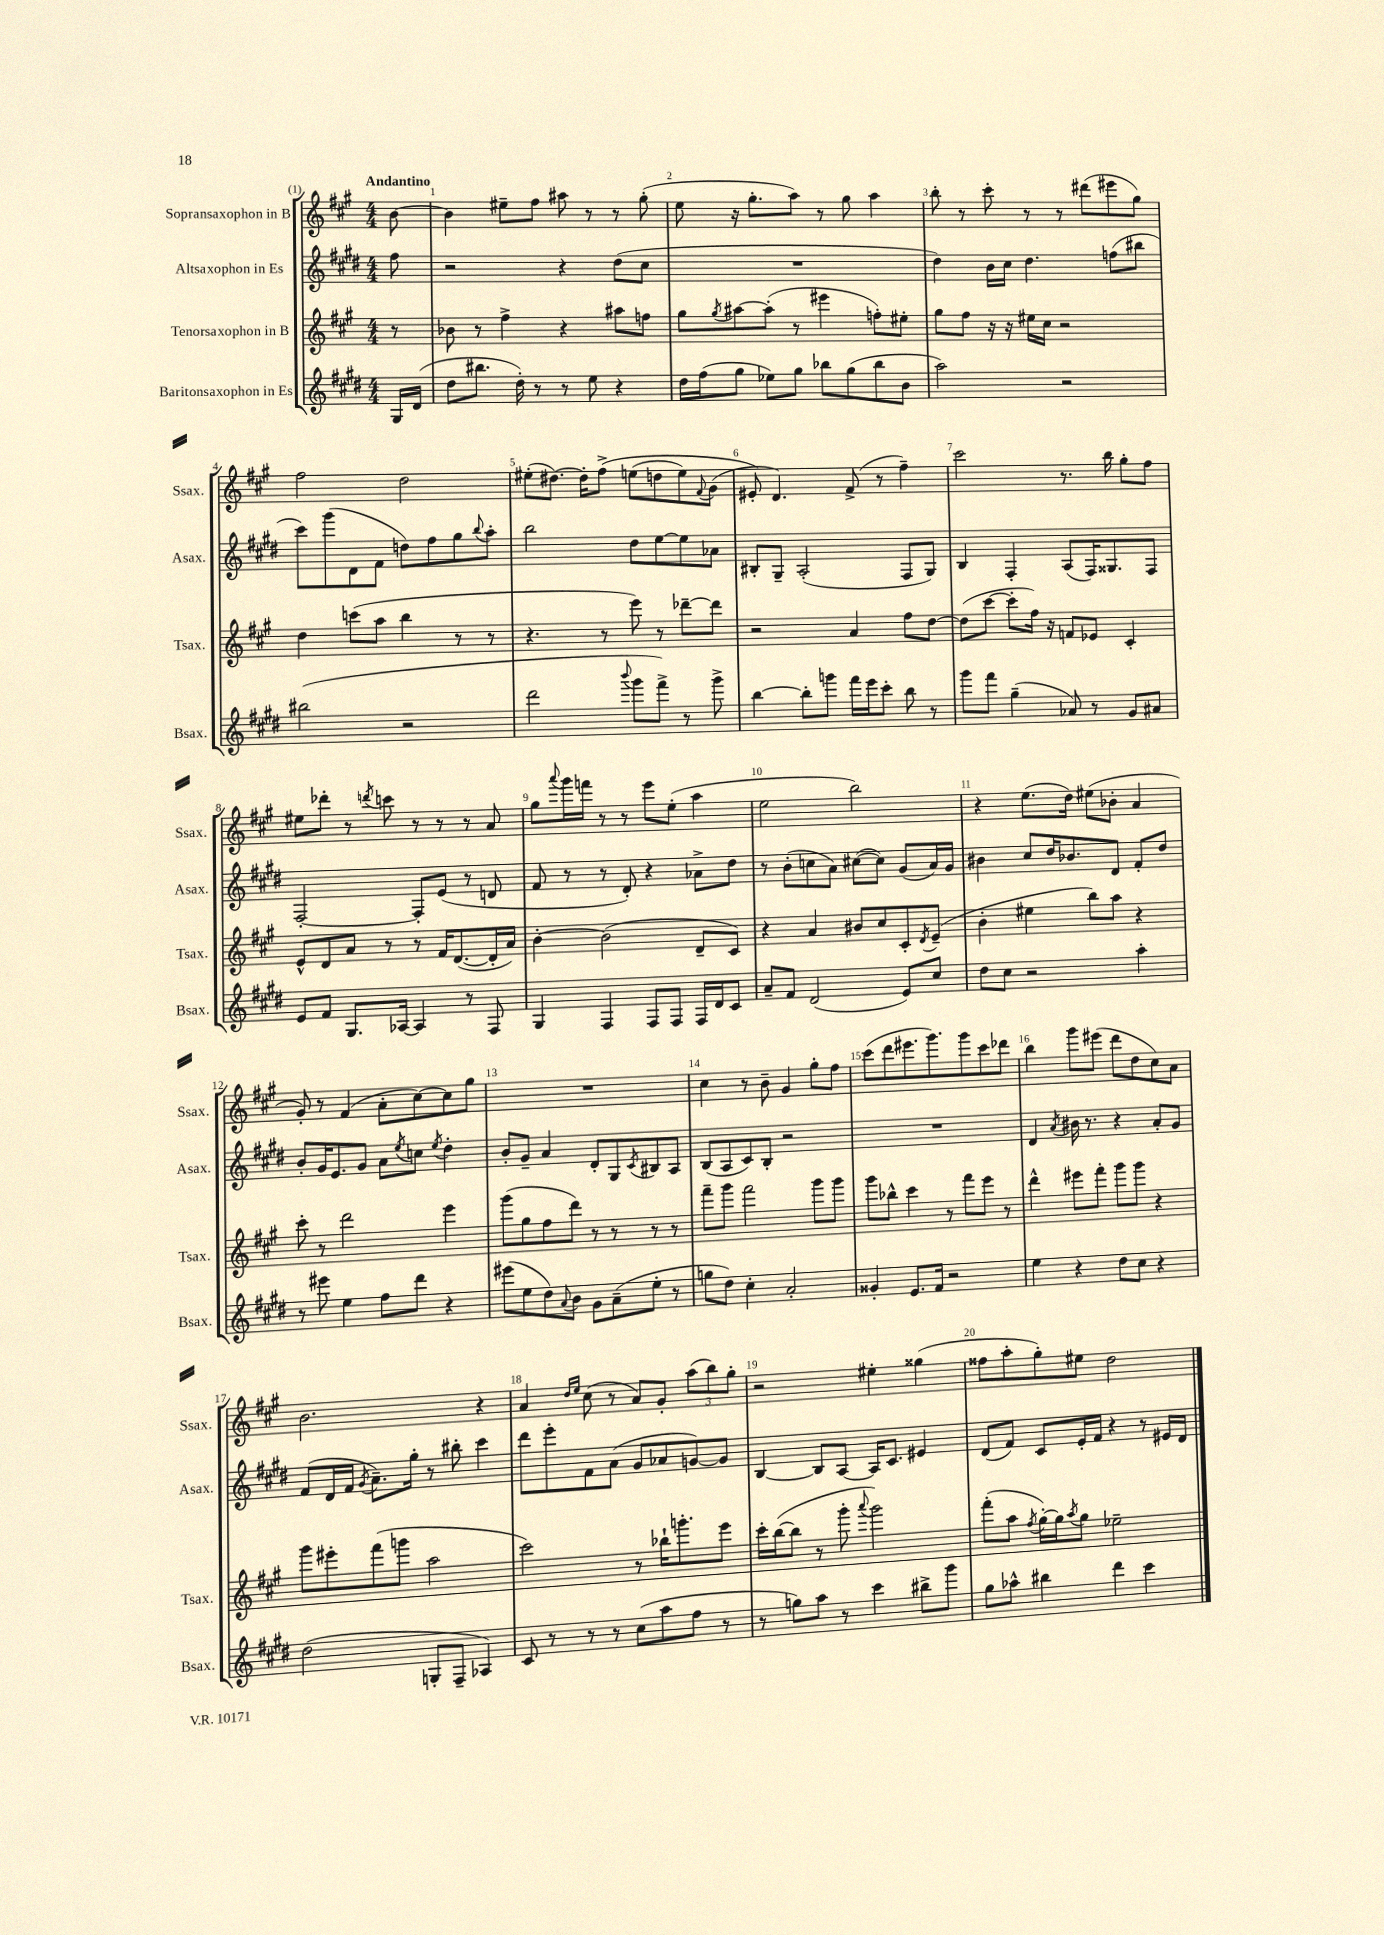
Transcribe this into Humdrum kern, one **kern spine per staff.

**kern	**kern	**kern	**kern
*staff4	*staff3	*staff2	*staff1
*clefG2	*clefG2	*clefG2	*clefG2
*k[f#c#g#d#]	*k[f#c#g#]	*k[f#c#g#d#]	*k[f#c#g#]
*M4/4	*M4/4	*M4/4	*M4/4
16G#/LL	8r	8ff#\	[8b\
(16d#/JJ	.	.	.
=	=	=	=
8dd#\L	8b-\	2r	4b\]
8.bb#\J	8r	.	.
.	4ff#^\	.	8ee#~\L
16dd#'\)	.	.	.
8r	.	.	8ff#\J
8r	4r	4r	8aa#\
8ee\	.	.	8r
4r	8aa#\L	(8dd#\L	8r
.	8ff\J	8cc#\J	(8gg#'\
=	=	=	=
16dd#\LL	8gg#\L	1r	8ee\
(16ff#\J	.	.	.
.	8qgg#/	.	.
8gg#\J	[8aa#\	.	16r
.	.	.	8.gg#'\L
8ee-\L)	(8aa#'\]J	.	.
8gg#\J	8r	.	8aa\J)
8bb-\L	4eee#\	.	8r
(8gg#\	.	.	8gg#\
8bb-\	8ff'\L)	.	4aa\
8b\J	8ee#'\J	.	.
=	=	=	=
2aa\)	8gg#\L	4dd#\)	8bb'\
.	8ff#\J	.	8r
.	16r	16b\LL	8ccc#'\
.	16r	16cc#\JJ	.
.	16ee#\LL	4.dd#\	8r
.	16cc#\JJ	.	.
2r	2r	.	8r
.	.	.	(8ddd#\L
.	.	(8ff\L	8eee#\
.	.	8bb#\J	8gg#\J)
=	=	=	=
(2bb#\	4dd\	8ccc#\L)	2ff#\
.	.	(8ggg#\	.
.	(8ccc\L	8d#\	.
.	8aa\J	8f#\J	.
2r	4bb\	8dd\L)	2dd\
.	.	8ff#\	.
.	8r	8gg#\	.
.	.	8qqbb/	.
.	8r	8aa'\J	.
=	=	=	=
2ddd#\	4.r	2bb\	(8ee#'\L
.	.	.	[8.dd#\J)
.	.	.	16dd#'\]LK
.	8r	.	&(8ff#^\J
8qqbbb/	.	.	.
8ggg#\L	8eee\)	8dd#\L	(8ee\L
8fff#^\J)	8r	[8ee\	8dd\
8r	[8ddd-~\L	8ee\]	8ee\)
.	.	.	8qqf#/
8ggg#^\	8ddd-\]J	8a-\J	(8g#\J
=	=	=	=
[4bb\	2r	8B#'/L	8e#'/&)
.	.	8G#~/J	4.d/)
8bb'\]L	.	(2A'/	.
8ggg\J	.	.	.
16fff#\LL	4a/	.	(8f#^/
16eee\J	.	.	.
8ccc#'\J	.	.	8r
8bb\	8ff#\L	8F#/L	4ff#~\)
8r	[8dd\J	8G#/J)	.
=	=	=	=
8ggg#\L	(8dd\]L	4B/	2ccc#\
8fff#\J	[8ccc#\J	.	.
(4gg#~\	8ccc#'\]L	4F#'/	.
.	16ff#\Jk)	.	.
.	16r	.	.
8a-/)	8f/L	(8A/L	8.r
8r	8e-/J	16F#/K)	.
.	.	8.G##/	16bb\
8g#/L	4c#'/	.	8gg#'\L
8a#/J	.	8F#/J	8ff#\J
=	=	=	=
8e/L	8e^^/L	[2F#'/	8ee#\L
8f#/J	8d/	.	8ddd-'\J
8.G#/L	8a/J	.	8r
.	.	.	8qddd/
.	8r	.	8ccc\
[16A-/Jk	.	.	.
4A-/]	8r	8F#'/]L	8r
.	16f#/LK	(8e/J	8r
.	([8.d/	.	.
8r	.	8r	8r
8F#/	16d'/]L	8d/	8a/
.	16a/JJ)	.	.
=	=	=	=
4G#/	[4b'\	8f#/	8gg#\L
.	.	.	8qqaaa/
.	.	8r	16ggg#\L
.	.	.	16fff\JJ
4F#/	(2b\]	8r	8r
.	.	8d#'/)	8r
8F#/L	.	4r	8eee\L
8F#/J	.	.	(8ee'\J
16F#/LL	8d~/L	8a-^\L	4aa\
16d#/J	.	.	.
8c#/J	8c#/J)	8dd#\J	.
=	=	=	=
8a~/L	4r	8r	2ee\
8f#/J	.	(8b'\L	.
(2d#/	4a/	8cc\	.
.	.	8a\J)	.
.	8b#/L	([8cc#\L	2bb\)
.	8cc#/	8cc#\]J)	.
8e/L)	8c#'/	(8g#/L	.
.	8qd/	.	.
8cc#/J	(8e~/J	16a/L)	.
.	.	16g#/JJ	.
=	=	=	=
8dd#\L	4b'\	4b#\	4r
8cc#\J	.	.	.
2r	4ee#\	8cc#/L	(8.ee\L
.	.	16dd#/K	.
.	.	8.b-/	16dd\Jk)
.	8bb\L)	.	(8ee#\L
.	8aa\J	8d#/J	8b-'\J
4aa'\	4r	8f#'/L	4a/
.	.	8dd#/J	.
=	=	=	=
8r	8ccc#'\	8b'/L	8g#'/)
8eee#\	8r	16g#/K	8r
.	.	8.e/	.
4ee\	2ddd\	.	(4f#/
.	.	8g#/J	.
8ff#\L	.	8a\L	8a'\L
.	.	8qee/	.
8ddd#\J	.	8cc\J	[8cc#\)
.	.	8qee/	.
4r	4eee\	4dd#'\	8cc#\]
.	.	.	8gg#\J
=	=	=	=
(8eee#\L	(8ggg#\L	8b'/L	1r
8ee\	8gg#\	8g#~/J	.
8dd#\)	8ff#\	4a/	.
8qqa/	.	.	.
8b\J	8ddd\J)	.	.
8g#\L	8r	8d#'/L	.
(8a~\	8r	8G#/	.
.	.	8qc#/	.
8ee'\J	8r	8B#/	.
8r	8r	8A/J	.
=	=	=	=
8gg\L	8fff#~\L	(8B/L	4cc#\
8dd#\J)	8ggg#\J	8A/	.
4cc#'\	2fff#\	8c#/)	8r
.	.	8B'/J	8b~\
2a'/	.	2r	4g#/
.	8ggg#\L	.	8gg#'\L
.	8ggg#\J	.	8ff#\J
=	=	=	=
4g##'/	8ggg#\L	1r	(8ccc#\L
.	8bb-^^\J	.	8ddd\
8.e/L	4ccc#\	.	8.eee#\
16f#/Jk	.	.	8.ggg#\)
2r	8r	.	.
.	8fff#\L	.	8ggg#\
.	8eee\J	.	8ccc#\
.	8r	.	8ddd-\J
=	=	=	=
4ee\	4ddd^^\	4d#/	4bb\
.	.	8qa/	.
4r	8eee#\L	16b#\	8ggg#\L
.	.	8.r	.
.	8fff#'\J	.	(8eee#\J
8dd#\L	8ggg#\L	4r	8ddd\L
8cc#\J	8ggg#\J	.	8dd\
4r	4r	8a'/L	8cc#\)
.	.	8g#/J	8a\J
=	=	=	=
(2dd#\	8ggg#\L	(8f#/L	2.b\
.	8eee#'\	16d#/L	.
.	.	16f#/JJ	.
.	.	8qg#/	.
.	(8fff#\	8.a~\L)	.
.	8ggg\J	.	.
.	.	16gg#'\Jk	.
8G'/L	2aa\	8r	.
8F#~/J	.	8bb#'\	.
4A-/)	.	4ccc#\	4r
=	=	=	=
8c#/	2ccc#\)	8ddd#\L	4a/
8r	.	8eee'\	.
.	.	.	16qqdd/LL
.	.	.	16qqee/JJ
8r	.	8f#\	(8cc#\
8r	.	(8a\J	8r
(8cc#\L	8r	8g#/L	8a/L)
8aa\	16bb-`\LK	8a-/	8g#'/J
.	8.ggg'\	.	.
8ff#\J	.	[8g/)	(12aa\L
.	.	.	12bb\)
8r	8eee\J	8g/]J	.
.	.	.	12gg#'\J
=	=	=	=
8r	16ccc#'\LL	[4B/	2r
.	([16bb\J	.	.
8gg\L)	8bb\]J	.	.
8aa\J	8r	8B/]L	.
8r	8ggg#'\	[8A/J	.
.	8qqaaa/	.	.
4ccc#\	2ggg#\)	16A/]LK	4ee#'\
.	.	8.c#/J	.
8bb#^\L	.	4e#/	(4gg##\
8ggg#\J	.	.	.
=	=	=	=
8gg#\L	(8fff#'\L	(8d#/L	8ff##\L
8aa-^^\J	8aa\J	8f#/J)	8aa'\
.	8qff#/	.	.
4bb#\	[16gg#'\LL)	8c#/L	8gg#'\)
.	16gg#\]J	.	.
.	8qaa/	.	.
.	8gg#\J	16e'/L	8ee#\J
.	.	16f#/JJ	.
4ddd#\	2ee-~\	4r	2dd\
4ccc#\	.	8r	.
.	.	16e#/LL	.
.	.	16d#/JJ	.
==	==	==	==
*-	*-	*-	*-
